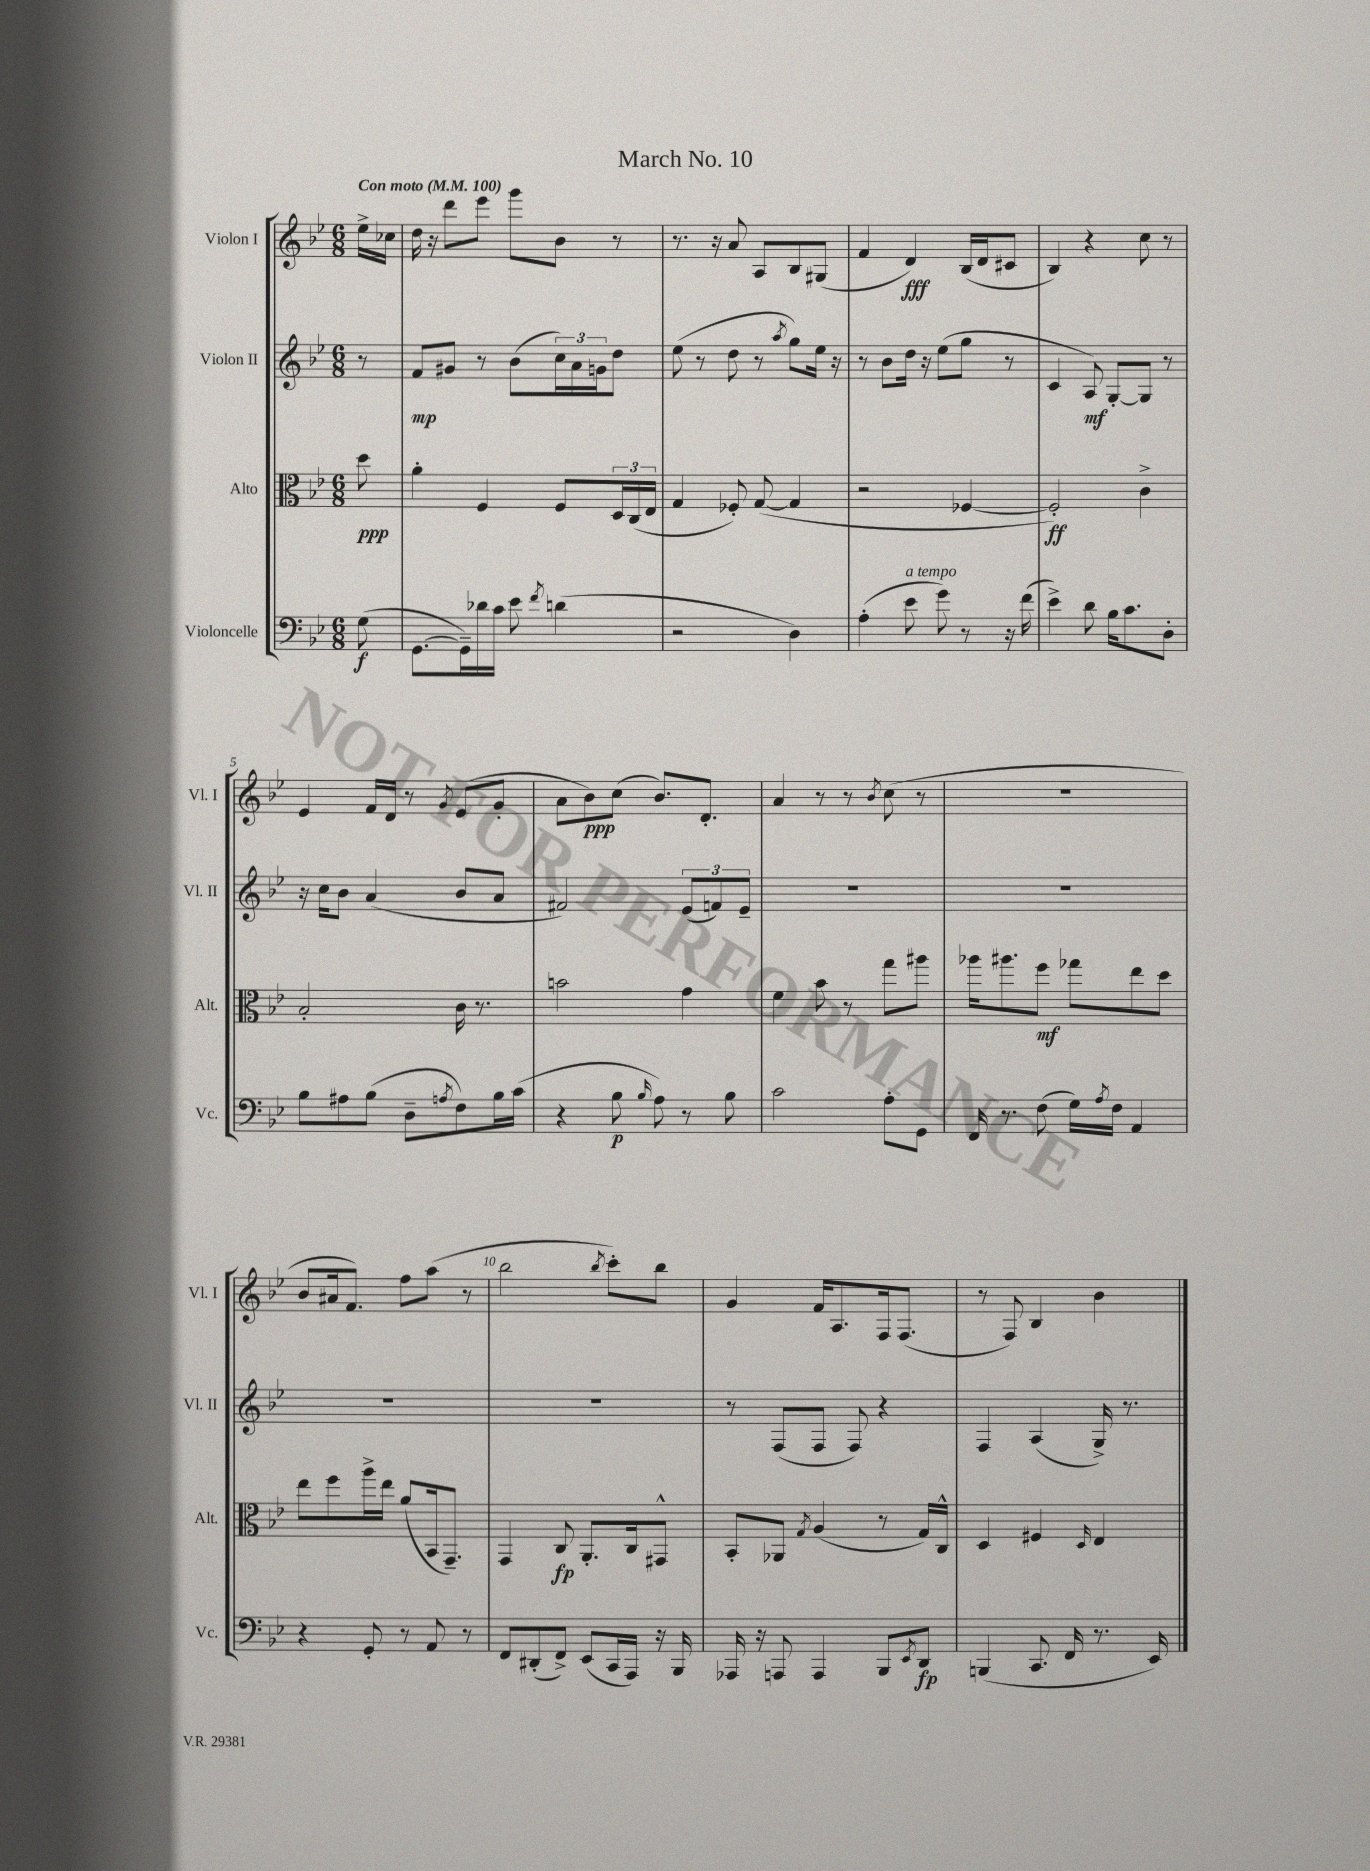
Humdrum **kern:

**kern	**dynam	**kern	**dynam	**kern	**dynam	**kern	**dynam
*part4	*part4	*part3	*part3	*part2	*part2	*part1	*part1
*staff4	*staff4	*staff3	*staff3	*staff2	*staff2	*staff1	*staff1
*I"Violoncelle	*	*I"Alto	*	*I"Violon II	*	*I"Violon I	*
*I'Vc.	*	*I'Alt.	*	*I'Vl. II	*	*I'Vl. I	*
*clefF4	*	*clefC3	*	*clefG2	*	*clefG2	*
*k[b-e-]	*	*k[b-e-]	*	*k[b-e-]	*	*k[b-e-]	*
*M6/8	*	*M6/8	*	*M6/8	*	*M6/8	*
*MM100	*	*MM100	*	*MM100	*	*MM100	*
=	=	=	=	=	=	=	=
!	!	!	!	!	!	!LO:TX:a:B:t=Con moto	!
(8G\	f	8dd\	ppp	8r	.	16ee-^\LL	.
.	.	.	.	.	.	16cc-X\JJ	.
=1	=1	=1	=1	=1	=1	=1	=1
[8.GG\L	.	4a'\	.	8f/L	mp	16dd\	.
.	.	.	.	.	.	16r	.
.	.	.	.	8g#X/J	.	8ddd\L	.
16GG~\L])	.	.	.	.	.	.	.
16d-X\	.	4F/	.	8r	.	8eee-\J	.
16c\JJ	.	.	.	.	.	.	.
8e-\	.	.	.	(8b-\L	.	8ggg\L	.
8qf/	.	.	.	.	.	.	.
(4dn\	.	8F/L	.	24cc\L)	.	8b-\J	.
.	.	.	.	24a\	.	.	.
.	.	.	.	24gn\J	.	.	.
.	.	24D/L	.	8dd\J	.	8r	.
.	.	(24C/	.	.	.	.	.
.	.	24E-/JJ	.	.	.	.	.
=2	=2	=2	=2	=2	=2	=2	=2
2r	.	4G/	.	(8ee-\	.	8.r	.
.	.	.	.	8r	.	.	.
.	.	.	.	.	.	16r	.
.	.	8F-X'/)	.	8dd\	.	8a/	.
.	.	([8G/	.	8r	.	8A/L	.
.	.	.	.	8qaa/	.	.	.
4D\)	.	4G/]	.	8gg\L)	.	8B-/	.
.	.	.	.	16ee-\Jk	.	(8G#X/J	.
.	.	.	.	16r	.	.	.
=3	=3	=3	=3	=3	=3	=3	=3
(4A'\	.	2r	.	8r	.	4f/	.
.	.	.	.	8b-\L	.	.	.
!LO:TX:a:i:t=a tempo	!	!	!	!	!	!	!
8e-\	.	.	.	16dd\Jk	.	4d/)	fff
.	.	.	.	16r	.	.	.
8g\)	.	.	.	(8ee-\L	.	.	.
8r	.	[4F-X/	.	8gg\J	.	(16B-/LL	.
.	.	.	.	.	.	16d/J	.
16r	.	.	.	8r	.	8c#X/J	.
(16f\	.	.	.	.	.	.	.
=4	=4	=4	=4	=4	=4	=4	=4
4e-^\)	.	2F-'/])	ff	4c/	.	4B-/)	.
8d\	.	.	.	8A/)	mf	4r	.
16B-\KL	.	.	.	[8G'/L	.	.	.
8.c\	.	.	.	.	.	.	.
.	.	4c^\	.	8G/J]	.	8cc\	.
8D'\J	.	.	.	8r	.	8r	.
!!LO:LB:g=z
=5	=5	=5	=5	=5	=5	=5	=5
8B-\L	.	2B-'/	.	16r	.	4e-/	.
.	.	.	.	16cc\KL	.	.	.
8A#X\	.	.	.	8b-\J	.	.	.
(8B-\J	.	.	.	(4a/	.	16f/LL	.
.	.	.	.	.	.	16d/JJ	.
8D~\L	.	.	.	.	.	8r	.
8qAn/	.	.	.	.	.	8qg/	.
8F\)	.	16c\	.	8b-/L	.	(8e-/L	.
.	.	8.r	.	.	.	.	.
16B-\L	.	.	.	8a/J	.	8g'/J	.
(16c\JJ	.	.	.	.	.	.	.
=6	=6	=6	=6	=6	=6	=6	=6
4r	.	2bn\	.	2f#X/)	.	8a\L	.
.	.	.	.	.	.	8b-\)	ppp
8B-\	p	.	.	.	.	(8cc\J	.
16qqB-/	.	.	.	.	.	.	.
8A\)	.	.	.	.	.	8.b-/L)	.
8r	.	4g\	.	(12e-/L	.	.	.
.	.	.	.	.	.	8.d'/J	.
.	.	.	.	12fn/)	.	.	.
8B-\	.	.	.	.	.	.	.
.	.	.	.	12e-~/J	.	.	.
=7	=7	=7	=7	=7	=7	=7	=7
2c\	.	4f\	.	2.r	.	4a/	.
.	.	8b-\	.	.	.	8r	.
.	.	8r	.	.	.	8r	.
.	.	.	.	.	.	8qb-/	.
8A'\L	.	8gg\L	.	.	.	(8cc\	.
8GG\J	.	8aa#X\J	.	.	.	8r	.
=8	=8	=8	=8	=8	=8	=8	=8
16FF/	.	16aa-X\KL	.	2.r	.	2.r	.
8.r	.	8.aa#X\	.	.	.	.	.
(8F\	.	8ff\J	mf	.	.	.	.
16G\LL)	.	8gg-X\L	.	.	.	.	.
8qA/	.	.	.	.	.	.	.
16F\JJ	.	.	.	.	.	.	.
4AA/	.	8ee-\	.	.	.	.	.
.	.	8dd\J	.	.	.	.	.
!!LO:LB:g=z
=9	=9	=9	=9	=9	=9	=9	=9
4r	.	8ee-\L	.	2.r	.	8b-/L	.
.	.	8ff\	.	.	.	16a#X/k	.
.	.	.	.	.	.	8.f/J)	.
8GG'/	.	16aa^\L	.	.	.	.	.
.	.	16ee-\JJ	.	.	.	.	.
8r	.	(8a/L	.	.	.	8ff\L	.
8AA/	.	16BB-/k	.	.	.	(8aa\J	.
.	.	8.GG~/J)	.	.	.	.	.
8r	.	.	.	.	.	8r	.
=10	=10	=10	=10	=10	=10	=10	=10
8FF/L	.	4GG/	.	2.r	.	2bb-\	.
(8DD#X'/	.	.	.	.	.	.	.
8FF^/J)	.	8C/	fp	.	.	.	.
(8EE-/L	.	8.AA'/L	.	.	.	.	.
.	.	.	.	.	.	8qbb-/	.
16CC/L	.	.	.	.	.	8ccc'\L)	.
16AAA/JJ)	.	16C/k	.	.	.	.	.
16r	.	8GG#X^^/J	.	.	.	8bb-\J	.
16BBB-/	.	.	.	.	.	.	.
=11	=11	=11	=11	=11	=11	=11	=11
16AAA-X/	.	8BB-'/L	.	8r	.	4g/	.
16r	.	.	.	.	.	.	.
8AAAn/	.	8AA-X/J	.	(8F/L	.	.	.
.	.	8qG/	.	.	.	.	.
4AAA/	.	(4A/	.	8F/J	.	16f/KL	.
.	.	.	.	.	.	8.A/	.
.	.	.	.	8F/)	.	.	.
8BBB-/L	.	8r	.	4r	.	16F/k	.
.	.	.	.	.	.	(8.F/J	.
8qEE-/	.	.	.	.	.	.	.
8DD/J	fp	16G/LL)	.	.	.	.	.
.	.	16C^^/JJ	.	.	.	.	.
=12	=12	=12	=12	=12	=12	=12	=12
(4BBBn/	.	4D/	.	4F/	.	8r	.
.	.	.	.	.	.	8F/)	.
8.CC/	.	4F#X/	.	(4A/	.	4B-/	.
16FF/	.	.	.	.	.	.	.
.	.	16qqD/	.	.	.	.	.
8.r	.	4E-/	.	16G^/)	.	4b-\	.
.	.	.	.	8.r	.	.	.
16EE-/)	.	.	.	.	.	.	.
==	==	==	==	==	==	==	==
*-	*-	*-	*-	*-	*-	*-	*-
